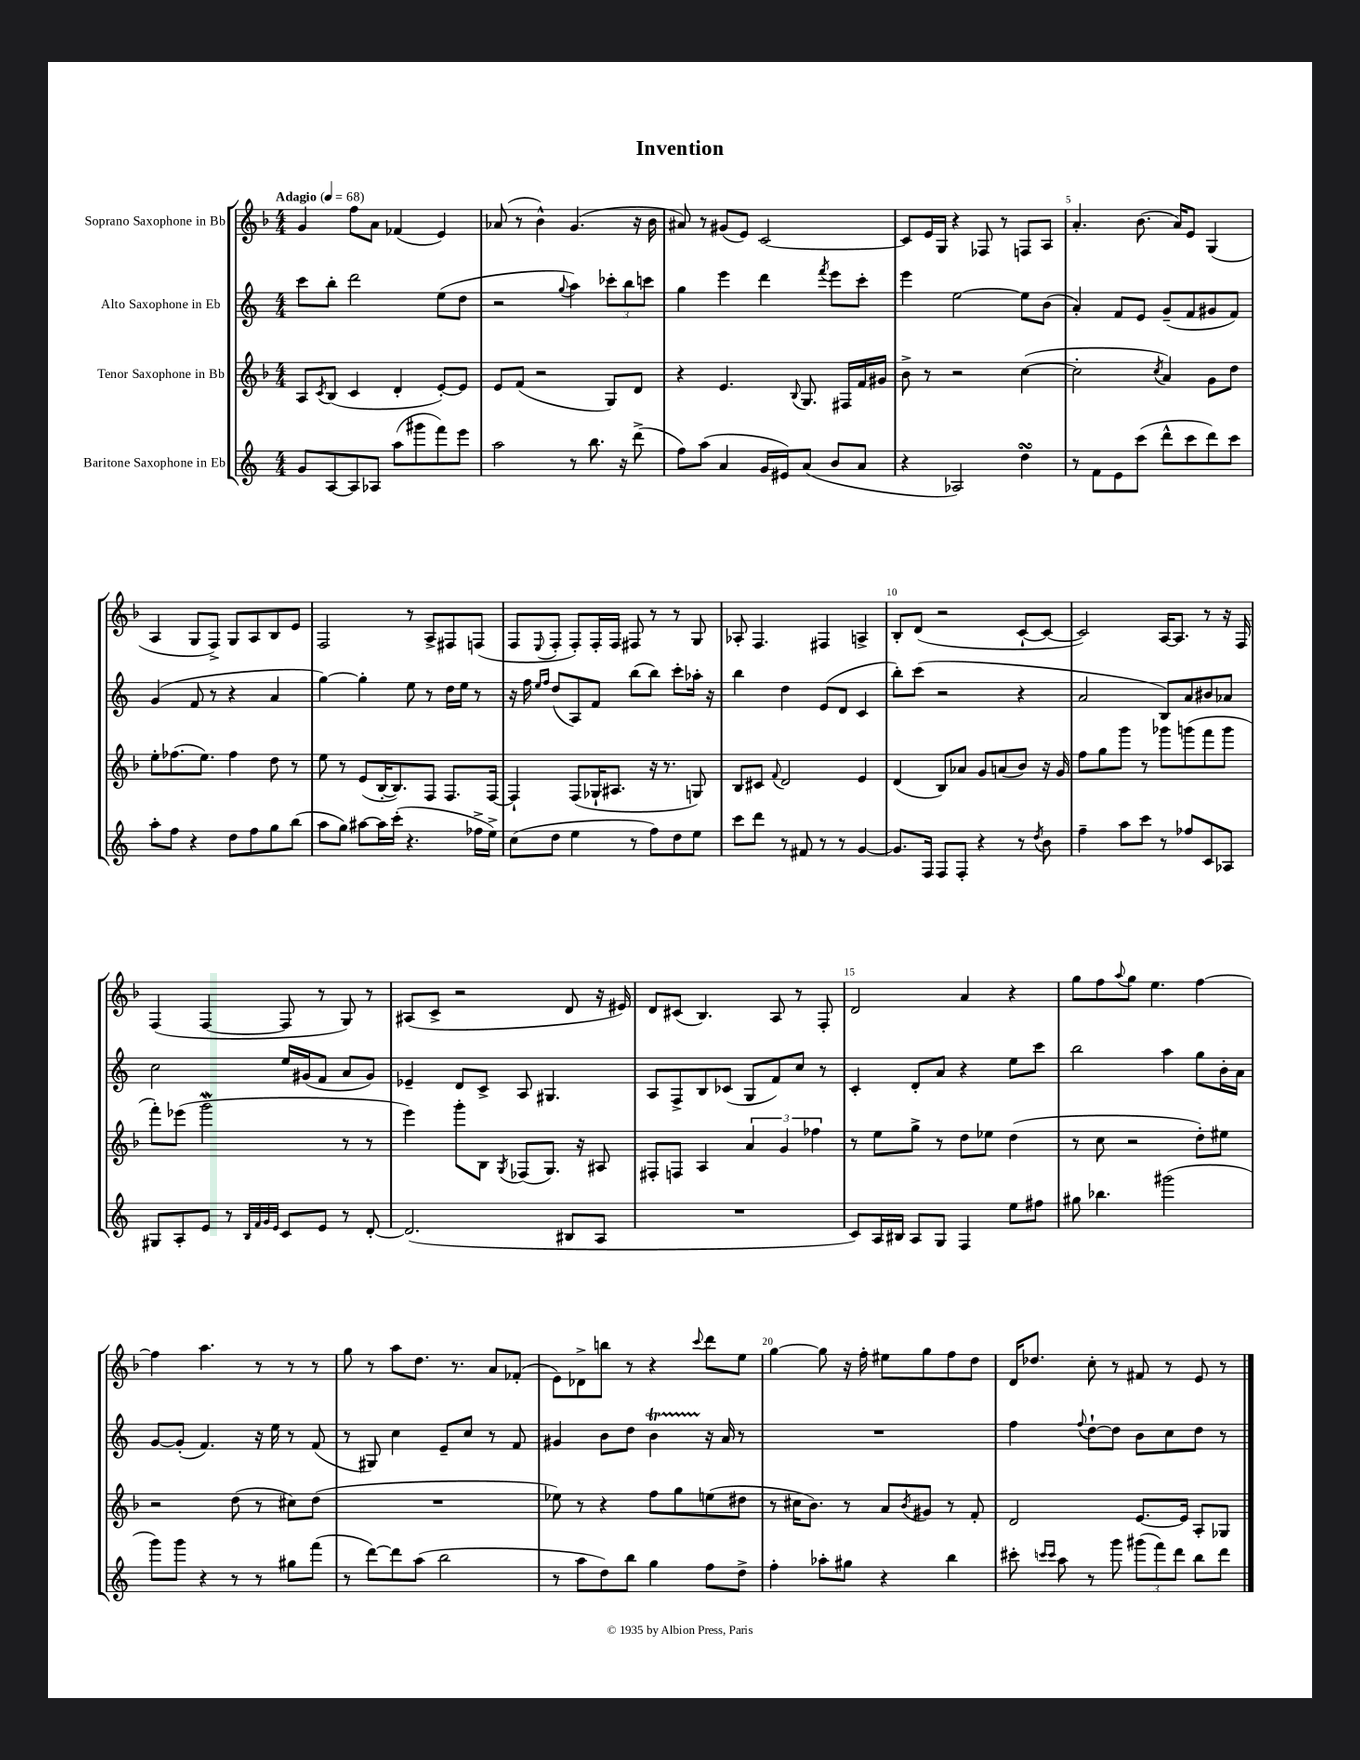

**kern	**kern	**kern	**kern
*part4	*part3	*part2	*part1
*staff4	*staff3	*staff2	*staff1
*I"Baritone Saxophone in Eb	*I"Tenor Saxophone in Bb	*I"Alto Saxophone in Eb	*I"Soprano Saxophone in Bb
*clefG2	*clefG2	*clefG2	*clefG2
*k[]	*k[b-]	*k[]	*k[b-]
*M4/4	*M4/4	*M4/4	*M4/4
*MM68	*MM68	*MM68	*MM68
=1	=1	=1	=1
!	!	!	!LO:TX:a:B:t=Adagio
8g/L	8A/L	8ccc\L	4g/
.	8qc/	.	.
[8A/	(8B-/J	8bb'\J	.
8A/]	4c/	2ddd\	8ff\L
8A-X/J	.	.	8a\J
(8aa\L	4d'/	.	(4f-X/
8ggg#X\	.	.	.
8fff\)	[8e'/L)	(8ee\L	4e/)
8eee\J	8e/J]	8dd\J	.
=2	=2	=2	=2
2aa\	8e/L	2r	(8a-X/
.	(8f/J	.	8r
.	2r	.	4b-^^\)
.	.	8qqgg/	.
8r	.	4aa\)	(4.g/
8.bb\	.	.	.
.	8G/L)	12ccc-X'\L	.
16r	.	.	.
.	.	12bb\	.
(8ddd^\	8d/J	.	16r
.	.	12cccn\J	.
.	.	.	16b-\
=3	=3	=3	=3
8ff\L)	4r	4gg\	8a#X/)
(8aa\J	.	.	8r
4a/	4.e/	4eee\	(8g#X/L
.	.	.	8e/J)
16g/LL	.	4ddd\	[2c/
16e#X/J)	.	.	.
.	8qqB-/	.	.
(8a/J	8.G/	.	.
.	.	8qfff/	.
8b/L	.	8eee\L	.
.	16F#X/LL	.	.
8a/J	16f/	8ccc'\J	.
.	16g#X/JJ	.	.
=4	=4	=4	=4
4r	8b-^\	4eee\	8c/L]
.	8r	.	16e/L
.	.	.	16G/JJ
2A-X/)	2r	[2ee\	4r
.	.	.	8F-X/
.	.	.	8r
4ddsSSS\	([4cc\	8ee\L]	8Fn/L
.	.	(8b\J	8A/J
=5	=5	=5	=5
8r	2cc'\]	4a'/)	4.a'/
8f\L	.	.	.
8e\	.	8f/L	.
(8ccc\J	.	8e/J	(8.b-\
.	8qcc/	.	.
8ddd^^\L	4a/)	(8g~/L	.
.	.	.	16a/KL)
8ccc\	.	8f/	8e/J
8ddd\)	8g\L	8g#X/	(4G/
8ccc\J	8dd\J	8f/J)	.
!!LO:LB:g=z
=6	=6	=6	=6
8aa'\L	8ee'\L	(4g/	4A/
8ff\J	(8.ff-X\	.	.
4r	.	8f/	8G/L
.	8.ee\J)	.	.
.	.	8r	8F^/J)
8dd\L	4ff-\	4r	8G/L
8ff\	.	.	8A/
8gg\	8dd\	4a/	8B-/
(8bb\J	8r	.	8e/J
=7	=7	=7	=7
8aa\L	8ee\	[4gg\)	2F/
8gg\J)	8r	.	.
[8aa#X\L	(8e/L	4gg'\]	.
16aa#\L]	[16B-'/K	.	.
(16ccc'\JJ	8.B-/])	.	.
4.r	.	8ee\	8r
.	8F/J	8r	8A^/L
.	8.F/L	16dd\LL	8F#X/
.	.	16ee\JJ	.
16ff-X^\LL	.	8r	(8Fn/J
16ee^\JJ)	[16F/Jk	.	.
=8	=8	=8	=8
(8cc\L	4F`/]	16r	8F/L
.	.	16ff\	.
.	.	16qqee/LL	.
.	.	16qqff/JJ	8qqE/
8dd\J	.	(8dd/L	8F'/J
4ee\	(8F/L	8A/)	8F'/L)
.	16G-X`/K	8f/J	16F'/L
.	8.A#X/J	.	16F/JJ
8r	.	(8bb\L	8F#X/
8ff\L)	16r	8bb\J)	8r
.	8.r	.	.
8dd\	.	8ccc'\L	8r
8ee\J	8Gn/)	16aa-X'\Jk	8G/
.	.	16r	.
=9	=9	=9	=9
8ccc\L	8B-/L	4bb\	8A-X'/
8ddd\J	8c#X/J	.	4.F/
.	8qqf/	.	.
8r	2d/	4dd\	.
8f#X/	.	.	.
8r	.	(8e/L	4F#X/
8r	.	8d/J	.
[4g/	4e/	4c/	4An^/
=10	=10	=10	=10
8.g/L]	(4d/	8bb'\L)	8B-'/L
.	.	(8ccc\J	(8d/J
16F/Jk	.	.	.
8F/L	8B-/L)	2r	2r
8F'/J	8a-X/J	.	.
4r	8g/L	.	.
.	(8an/	.	.
8r	8b-/J)	4r	[8c`/L
8qdd/	.	.	.
8b\	16r	.	8c/J_
.	16g/	.	.
=11	=11	=11	=11
4ff~\	8ff\L	2a/	2c/])
.	8gg\	.	.
8aa\L	8ggg\J	.	.
8ccc\J	8r	.	.
8r	8ggg-X\L	8B/L)	[16A/KL
.	.	.	8.A/J]
8ff-X/L	(8gggn\	8a/	.
8c/	8fff\	8b#X/	8r
8A-X/J	8ggg\J	8a-X/J	16r
.	.	.	16F/
!!LO:LB:g=z
=12	=12	=12	=12
8G#X/L	8fff'\L)	2cc\	(4F/
8A'/	(8eee-X\J	.	.
8e/J	2gggW\	.	[4F/
8r	.	.	.
32qqB/LLL	.	.	.
32qqf/	.	.	.
32qqg/	.	.	.
32qqe/JJJ	.	.	.
8c/L	.	16ee/LL	8F/]
.	.	(16g#X/J	.
8e/J	.	8f/J	8r
8r	8r	8a/L	8G/)
[8d'/	8r	8g#/J)	8r
=13	=13	=13	=13
(2.d/]	4eee\)	4e-X~/	(8A#X/L
.	.	.	8c^/J
.	8ggg'\L	8d/L	2r
.	8B-\J	8c^/J	.
.	8qG/	.	.
.	(8F-X/L	8A/	.
.	8.G/J)	4.G#X/	.
8B#X/L	.	.	8d/
.	16r	.	.
8A/J	8A#X/	.	16r
.	.	.	16e#X/)
=14	=14	=14	=14
1r	8F#X'/L	8A/L	8d/L
.	8Fn/J	8F^/	(8c#X/J
.	4A/	8B/	4.B-/)
.	.	(8c-X/J	.
.	6a/	8G/L	.
.	.	8f/)	8A/
.	6g/	.	.
.	.	8cc/J	8r
.	6ff-X\	.	.
.	.	8r	8F'/
=15	=15	=15	=15
8c/L)	8r	4c'/	2d/
16A/L	8ee\L	.	.
16B#X/JJ	.	.	.
8A/L	8gg^\J	8d'/L	.
8G/J	8r	8a/J	.
4F/	8dd\L	4r	4a/
.	8ee-X\J	.	.
8ee\L	(4dd\	8ee\L	4r
8ff#X\J	.	8ccc\J	.
=16	=16	=16	=16
8gg#X\	8r	2bb\	8gg\L
4.bb-X\	8cc\	.	8ff\
.	.	.	8qqaa/
.	2r	.	8gg\J
.	.	.	4.ee\
(2ggg#X\	.	4aa\	.
.	8dd'\L)	8gg\L	[4ff\
.	8ee#X\J	16b'\L	.
.	.	16a\JJ	.
!!LO:LB:g=z
=17	=17	=17	=17
8ggg\L)	2r	[8g/L	4ff\]
8ggg\J	.	(8g'/J]	.
4r	.	4.f/)	4.aa\
8r	(8dd\	.	.
8r	8r	16r	8r
.	.	16ee\	.
8gg#X\L	8cc#X\L)	8r	8r
(8fff\J	(8dd\J	(8f/	8r
=18	=18	=18	=18
8r	1r	8r	8gg\
[8ddd\L)	.	8G#X/)	8r
8ddd\]	.	4cc\	8aa\L
(8aa\J	.	.	8.dd\J
2bb\	.	8e~/L	.
.	.	.	8.r
.	.	8cc/J	.
.	.	8r	8a/L
.	.	8f/	(8f-X'/J
=19	=19	=19	=19
8r	8ee-X\)	4g#X/	8e\L)
8aa\L	8r	.	8d-X^\
8dd\)	4r	8b\L	8bbn\J
8bb\J	.	8dd\J	8r
4gg\	8ff\L	4bt\	4r
.	8gg\	.	.
.	.	.	8qqccc/
8ff\L	(8een\	16r	8ddd\L
.	.	16a/	.
8dd^\J	8dd#X\J	8r	8ee\J
=20	=20	=20	=20
4ff'\	8r	1r	[4gg\
.	16cc#X\KL	.	.
.	8.b-\J)	.	.
8aa-X'\L	.	.	8gg\]
8gg#X\J	8r	.	16r
.	.	.	16ff'\
4r	8a/L	.	8ee#X\L
.	8qb-/	.	.
.	8g#X/J	.	8gg\
4bb\	8r	.	8ff\
.	8f'/	.	8dd\J
=21	=21	=21	=21
8ccc#X'\	2d/	4ff\	16d/KL
.	.	.	8.dd-X/J
16qqcccn/LL	.	.	.
16qqccc/JJ	.	.	.
8aa\	.	.	.
.	.	8qqff/	.
8r	.	[8dd`\L	8cc'\
8ggg\	.	8dd\J]	8r
(12ggg#X\L	[8.e/L	8b\L	8f#X/
12fff\)	.	.	.
.	.	8cc\	8r
12ddd\J	.	.	.
.	16e/Jk]	.	.
8bb\L	8A'/L	8dd\J	8e/
8ddd\J	8G-X/J	8r	8r
==	==	==	==
*-	*-	*-	*-
